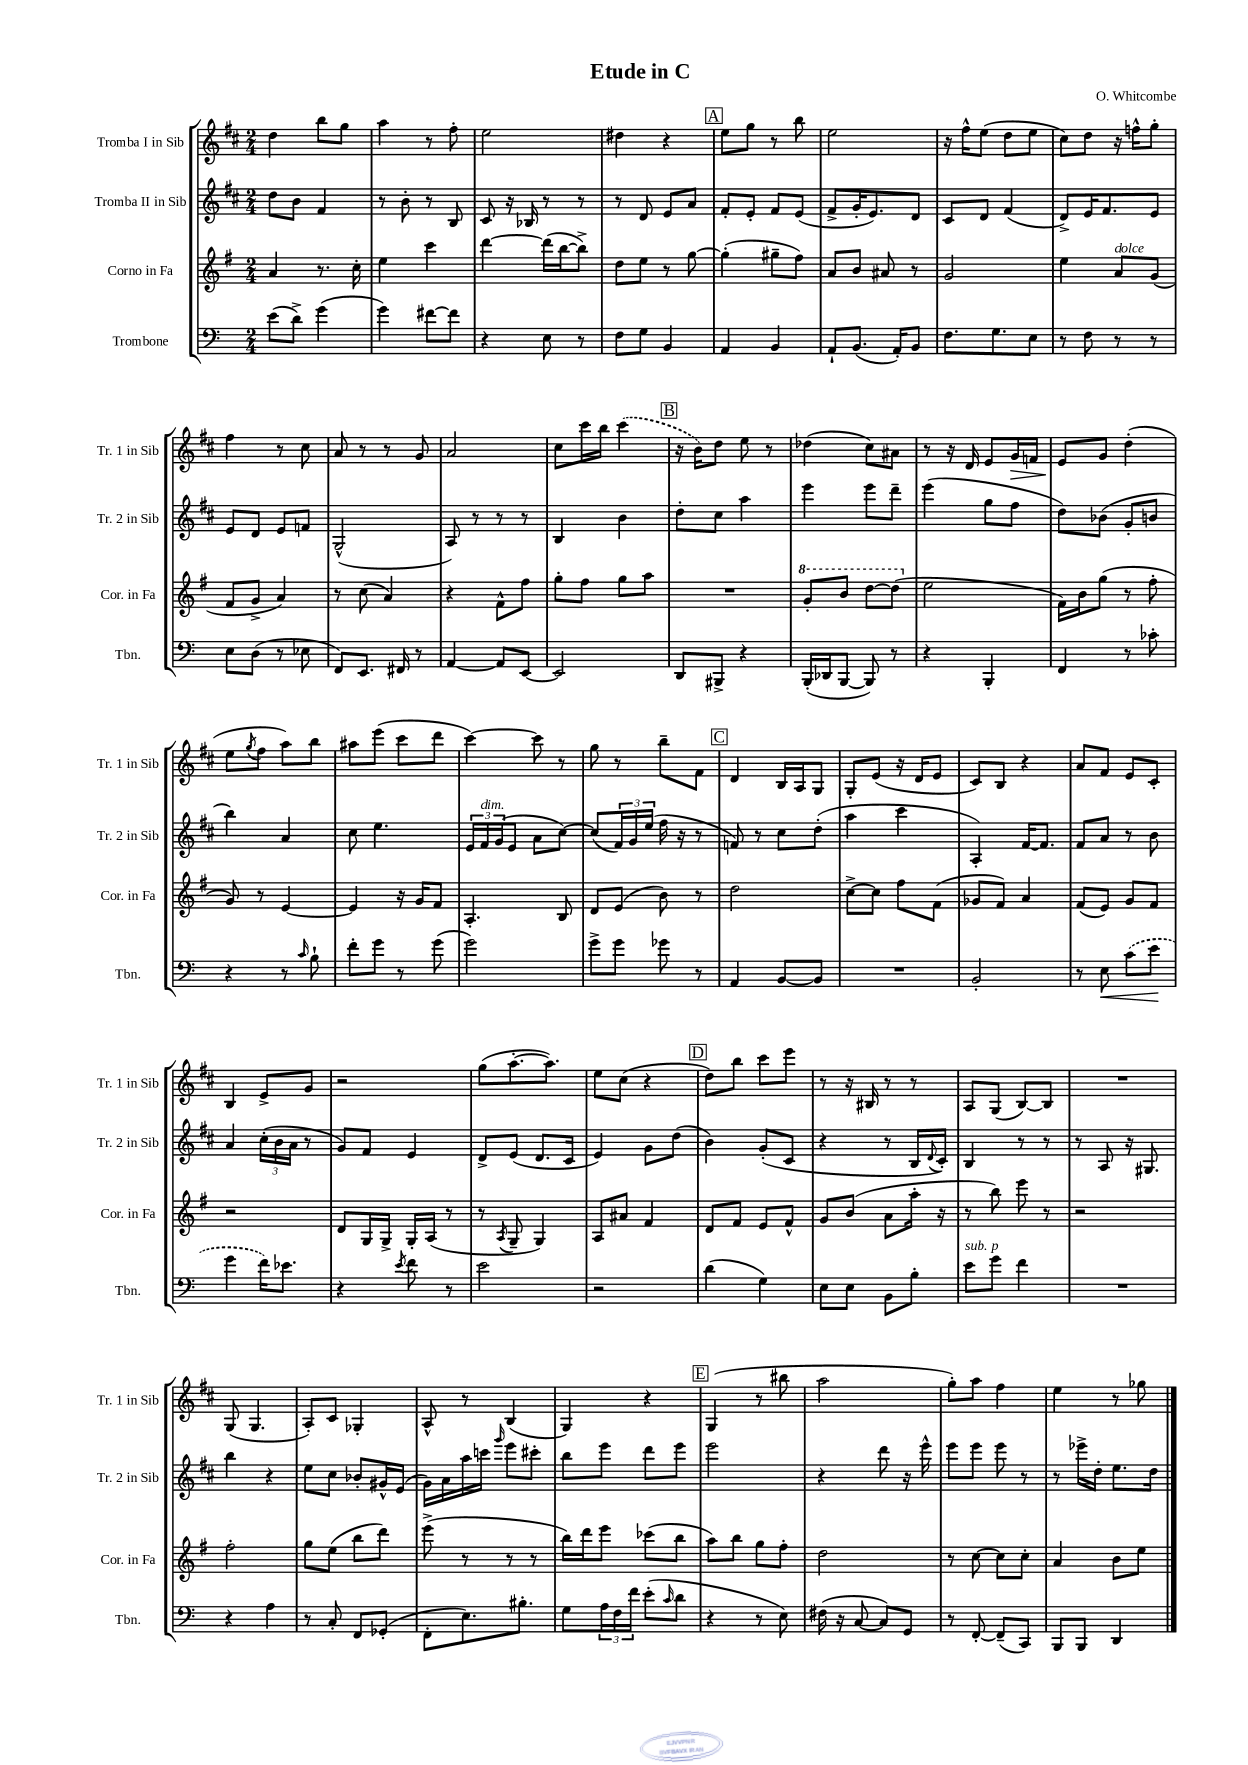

**kern	**dynam	**kern	**kern	**kern	**dynam
*part4	*part4	*part3	*part2	*part1	*part1
*staff4	*staff4	*staff3	*staff2	*staff1	*staff1
*I"Trombone	*	*I"Corno in Fa	*I"Tromba II in Sib	*I"Tromba I in Sib	*
*I'Tbn.	*	*I'Cor. in Fa	*I'Tr. 2 in Sib	*I'Tr. 1 in Sib	*
*clefF4	*	*clefG2	*clefG2	*clefG2	*
*k[]	*	*k[f#]	*k[f#c#]	*k[f#c#]	*
*M2/4	*	*M2/4	*M2/4	*M2/4	*
=1	=1	=1	=1	=1	=1
(8e\L	.	4a/	8dd\L	4dd\	.
8d^\J)	.	.	8b\J	.	.
(4g\	.	8.r	4f#/	8bb\L	.
.	.	.	.	8gg\J	.
.	.	16cc'\	.	.	.
=2	=2	=2	=2	=2	=2
4g\)	.	4ee\	8r	4aa\	.
.	.	.	8b'\	.	.
[8f#X\L	.	4ccc\	8r	8r	.
8f#\J]	.	.	8B/	8ff#'\	.
=3	=3	=3	=3	=3	=3
4r	.	[4ddd\	8c#/	2ee\	.
.	.	.	16r	.	.
.	.	.	16B-X/	.	.
8E\	.	(16ddd\LL]	8r	.	.
.	.	[16bb\J	.	.	.
8r	.	8bb^\J])	8r	.	.
=4	=4	=4	=4	=4	=4
8F\L	.	8dd\L	8r	4dd#X\	.
8G\J	.	8ee\J	8d/	.	.
4BB/	.	8r	8e/L	4r	.
.	.	[8gg\	8a/J	.	.
!!LO:REH:place=s1:t=A
=5	=5	=5	=5	=5	=5
4AA/	.	(4gg'\]	8f#'/L	8ee\L	.
.	.	.	8e'/J	8gg\J	.
4BB/	.	8gg#X~\L	8f#/L	8r	.
.	.	8ff#\J)	(8e/J	8bb\	.
=6	=6	=6	=6	=6	=6
8AA`/L	.	8a/L	8f#^/L	2ee\	.
(8.BB/J	.	8b/J	16g'/K	.	.
.	.	.	8.e/)	.	.
.	.	8a#X/	.	.	.
16AA'/KL)	.	.	.	.	.
8BB/J	.	8r	8d/J	.	.
=7	=7	=7	=7	=7	=7
8.F\L	.	2g/	8c#/L	16r	.
.	.	.	.	16ff#^^\KL	.
.	.	.	8d/J	(8ee\J	.
8.G\	.	.	.	.	.
.	.	.	(4f#/	8dd\L	.
8E\J	.	.	.	8ee\J	.
=8	=8	=8	=8	=8	=8
8r	.	4ee\	8d^/L)	8cc#\L)	.
8F\	.	.	16e/K	8dd\J	.
.	.	.	8.f#/	.	.
!	!	!LO:TX:a:i:t=dolce	!	!	!
8r	.	8a/L	.	16r	.
.	.	.	.	16ffn^^\KL	.
8r	.	(8g/J	8e/J	8gg'\J	.
!!LO:LB:g=z
=9	=9	=9	=9	=9	=9
8E\L	.	8f#/L	8e/L	4ff#\	.
(8D\J	.	8g^/J	8d/J	.	.
8r	.	4a/)	8e/L	8r	.
8E-X\	.	.	8fn/J	8cc#\	.
=10	=10	=10	=10	=10	=10
8FF/L)	.	8r	(2G^^/	8a/	.
8.EE/J	.	(8cc\	.	8r	.
.	.	4a/)	.	8r	.
16FF#X/	.	.	.	.	.
8r	.	.	.	8g/	.
=11	=11	=11	=11	=11	=11
[4AA/	.	4r	8A/)	2a/	.
.	.	.	8r	.	.
8AA/L]	.	8f#^^\L	8r	.	.
[8EE/J	.	8ff#\J	8r	.	.
=12	=12	=12	=12	=12	=12
2EE/]	.	8gg'\L	4B/	8cc#\L	.
.	.	8ff#\J	.	16ccc#\L	.
.	.	.	.	16bb\JJ	.
.	.	8gg\L	4b\	(4ccc#\	.
.	.	8aa\J	.	.	.
!!LO:REH:place=s1:t=B
=13	=13	=13	=13	=13	=13
8DD/L	.	2r	8dd'\L	16r	.
.	.	.	.	16b\KL)	.
8BBB#X^/J	.	.	8cc#\J	8dd\J	.
4r	.	.	4aa\	8ee\	.
.	.	.	.	8r	.
=14	=14	=14	=14	=14	=14
*	*	*8va	*	*	*
(16BBB'/LL	.	8gg'/L	4eee\	(4dd-X\	.
16DD-X/J	.	.	.	.	.
[8BBB/J	.	8bb/J	.	.	.
8BBB/])	.	[8ddd\L	8eee\L	8cc#\L)	.
8r	.	(8ddd\J]	8ddd~\J	8a#X\J	.
=15	=15	=15	=15	=15	=15
*	*	*X8va	*	*	*
4r	.	2ee\	(4eee\	8r	.
.	.	.	.	16r	.
.	.	.	.	16d/	.
4BBB'/	.	.	8gg\L	8e/L	.
!	!	!	!	!	!LO:HP:b
.	.	.	8ff#\J	16g/L	>
.	.	.	.	16fn/JJ	.
=16	=16	=16	=16	=16	=16
4FF/	.	16f#\LL)	8dd\L)	8e/L	.
.	.	16b\J	.	.	.
.	.	(8gg\J	(8b-X\J	8g/J	]
8r	.	8r	8g'/L	(4dd'\	.
8c-X'\	.	8ff#'\	8bn/J	.	.
!!LO:LB:g=z
=17	=17	=17	=17	=17	=17
4r	.	8g/)	4bb\)	8ee\L	.
.	.	.	.	8qgg/	.
.	.	8r	.	8ff#\J	.
8r	.	[4e/	4a/	8aa\L)	.
16qqc/	.	.	.	.	.
8B`\	.	.	.	8bb\J	.
=18	=18	=18	=18	=18	=18
8f'\L	.	4e/]	8cc#\	8aa#X\L	.
8g\J	.	.	4.ee\	(8eee\J	.
8r	.	16r	.	8ccc#\L	.
.	.	16g/KL	.	.	.
(8g\	.	8f#/J	.	8ddd\J	.
=19	=19	=19	=19	=19	=19
2g\)	.	4.A'/	24e/LL	[4ccc#\)	.
!	!	!	!LO:TX:a:i:t=dim.	!	!
.	.	.	24f#/	.	.
.	.	.	(24g/J	.	.
.	.	.	8e/J	.	.
.	.	.	8a\L	8ccc#\]	.
.	.	8B/	[8cc#\J)	8r	.
=20	=20	=20	=20	=20	=20
8g^\L	.	8d/L	(8cc#/L]	8gg\	.
8g\J	.	(8e/J	24f#/L)	8r	.
.	.	.	24g/	.	.
.	.	.	(24ee/JJ	.	.
8g-X\	.	8b\)	16ff#\	8bb~\L	.
.	.	.	16r	.	.
8r	.	8r	8r	8f#\J	.
!!LO:REH:place=s1:t=C
=21	=21	=21	=21	=21	=21
4AA/	.	2dd\	8fn/)	4d/	.
.	.	.	8r	.	.
[8BB/L	.	.	8cc#\L	16B/LL	.
.	.	.	.	16A/J	.
8BB/J]	.	.	(8dd'\J	8G/J	.
=22	=22	=22	=22	=22	=22
2r	.	[8cc^\L	4aa\	8G'/L	.
.	.	8cc\J]	.	(8e/J	.
.	.	8ff#\L	4ccc#\	16r	.
.	.	.	.	16d/KL	.
.	.	(8f#\J	.	8e/J	.
=23	=23	=23	=23	=23	=23
2BB'/	.	8g-X/L	4A'/)	8c#/L)	.
.	.	8f#/J)	.	8B/J	.
.	.	4a/	[16f#/KL	4r	.
.	.	.	8.f#/J]	.	.
=24	=24	=24	=24	=24	=24
8r	.	(8f#/L	8f#/L	8a/L	.
!	!LO:HP:b	!	!	!	!
8E\	<	8e/J)	8a/J	8f#/J	.
(8c\L	.	8g/L	8r	8e/L	.
8e\J	.	8f#/J	8b\	8c#'/J	.
.	[	.	.	.	.
!!LO:LB:g=z
=25	=25	=25	=25	=25	=25
4g\	.	2r	4a/	4B/	.
16f\KL)	.	.	(24cc#'\LL	8e^/L	.
.	.	.	24b\	.	.
8.e-X\J	.	.	.	.	.
.	.	.	24a\JJ	.	.
.	.	.	8r	8g/J	.
=26	=26	=26	=26	=26	=26
4r	.	8d/L	8g/L)	2r	.
.	.	16G/L	8f#/J	.	.
.	.	16G^/JJ	.	.	.
8qe/	.	.	.	.	.
8f\	.	16G'/LL	4e/	.	.
.	.	(16A/JJ	.	.	.
8r	.	8r	.	.	.
=27	=27	=27	=27	=27	=27
2e\	.	8r	8d^/L	(8gg\L	.
.	.	8qA/	.	.	.
.	.	8G~/	(8e/J	[8.aa'\	.
.	.	4G/)	8.d/L	.	.
.	.	.	.	8.aa\J])	.
.	.	.	16c#/Jk	.	.
=28	=28	=28	=28	=28	=28
2r	.	8A/L	4e/)	8ee\L	.
.	.	8a#X/J	.	(8cc#\J	.
.	.	4f#/	8g\L	4r	.
.	.	.	(8dd\J	.	.
!!LO:REH:place=s1:t=D
=29	=29	=29	=29	=29	=29
(4d\	.	8d/L	4b\)	8dd\L)	.
.	.	8f#/J	.	8bb\J	.
4G\)	.	8e/L	(8g'/L	8ccc#\L	.
.	.	8f#^^/J	8c#/J	8eee\J	.
=30	=30	=30	=30	=30	=30
8E\L	.	8g/L	4r	8r	.
8E\J	.	(8b/J	.	16r	.
.	.	.	.	16B#X/	.
8BB\L	.	8a\L	8r	8r	.
8B'\J	.	16aa'\Jk	16B/LL	8r	.
.	.	.	8qqd/	.	.
.	.	16r	16c#'/JJ)	.	.
=31	=31	=31	=31	=31	=31
!LO:TX:a:i:t=sub. p	!	!	!	!	!
8e\L	.	8r	4B/	8A/L	.
8g\J	.	8bb\)	.	(8G/J	.
4f\	.	8eee\	8r	[8B/L)	.
.	.	8r	8r	8B/J]	.
=32	=32	=32	=32	=32	=32
2r	.	2r	8r	2r	.
.	.	.	8A/	.	.
.	.	.	16r	.	.
.	.	.	8.G#X/	.	.
!!LO:LB:g=z
=33	=33	=33	=33	=33	=33
4r	.	2ff#'\	4bb\	(8G/	.
.	.	.	.	4.G/	.
4A\	.	.	4r	.	.
=34	=34	=34	=34	=34	=34
8r	.	8gg\L	8ee\L	8A'/L)	.
8C'/	.	(8ee\J	8cc#\J	8c#/J	.
8FF/L	.	8bb\L	8b-X'/L	4G-X'/	.
(8GG-X'/J	.	8ddd\J)	16g#X^^/L	.	.
.	.	.	(16e/JJ	.	.
=35	=35	=35	=35	=35	=35
8FF'\L	.	(8eee^\	16g\LL)	8A^^/	.
.	.	.	16a\	.	.
8.E\)	.	8r	16aa\	8r	.
.	.	.	16cccn\JJ	.	.
.	.	.	16qqggg/	.	.
.	.	8r	8eee\L	(4B/	.
8.B#X'\J	.	.	.	.	.
.	.	8r	8ccc#X'\J	.	.
=36	=36	=36	=36	=36	=36
8G\L	.	16bb\LL)	8bb\L	4G/)	.
.	.	16ddd\J	.	.	.
24A\L	.	8eee\J	8eee\J	.	.
24F\	.	.	.	.	.
24f\JJ	.	.	.	.	.
(8e'\L	.	(8ccc-X\L	8ddd\L	4r	.
16qqc/	.	.	.	.	.
8d\J	.	8bb\J	8eee\J	.	.
!!LO:REH:place=s1:t=E
=37	=37	=37	=37	=37	=37
4r	.	8aa\L)	2eee\	(4G/	.
.	.	8bb\J	.	.	.
8r	.	8gg\L	.	8r	.
8E\)	.	8ff#'\J	.	8bb#X\	.
=38	=38	=38	=38	=38	=38
(16F#X\	.	2dd\	4r	2aa\	.
16r	.	.	.	.	.
[8C/	.	.	.	.	.
8C/L])	.	.	8ddd\	.	.
8GG/J	.	.	16r	.	.
.	.	.	16eee^^\	.	.
=39	=39	=39	=39	=39	=39
8r	.	8r	8eee\L	8gg'\L)	.
[8FF'/	.	[8cc\	8eee\J	8aa\J	.
(8FF~/L]	.	8cc\L]	8eee\	4ff#\	.
8CC/J)	.	8cc'\J	8r	.	.
=40	=40	=40	=40	=40	=40
8BBB/L	.	4a/	8r	4ee\	.
8BBB/J	.	.	16eee-X^\LL	.	.
.	.	.	16dd'\JJ	.	.
4DD/	.	8b\L	8.ee\L	8r	.
.	.	8ee\J	.	8gg-X\	.
.	.	.	16dd\Jk	.	.
==	==	==	==	==	==
*-	*-	*-	*-	*-	*-
